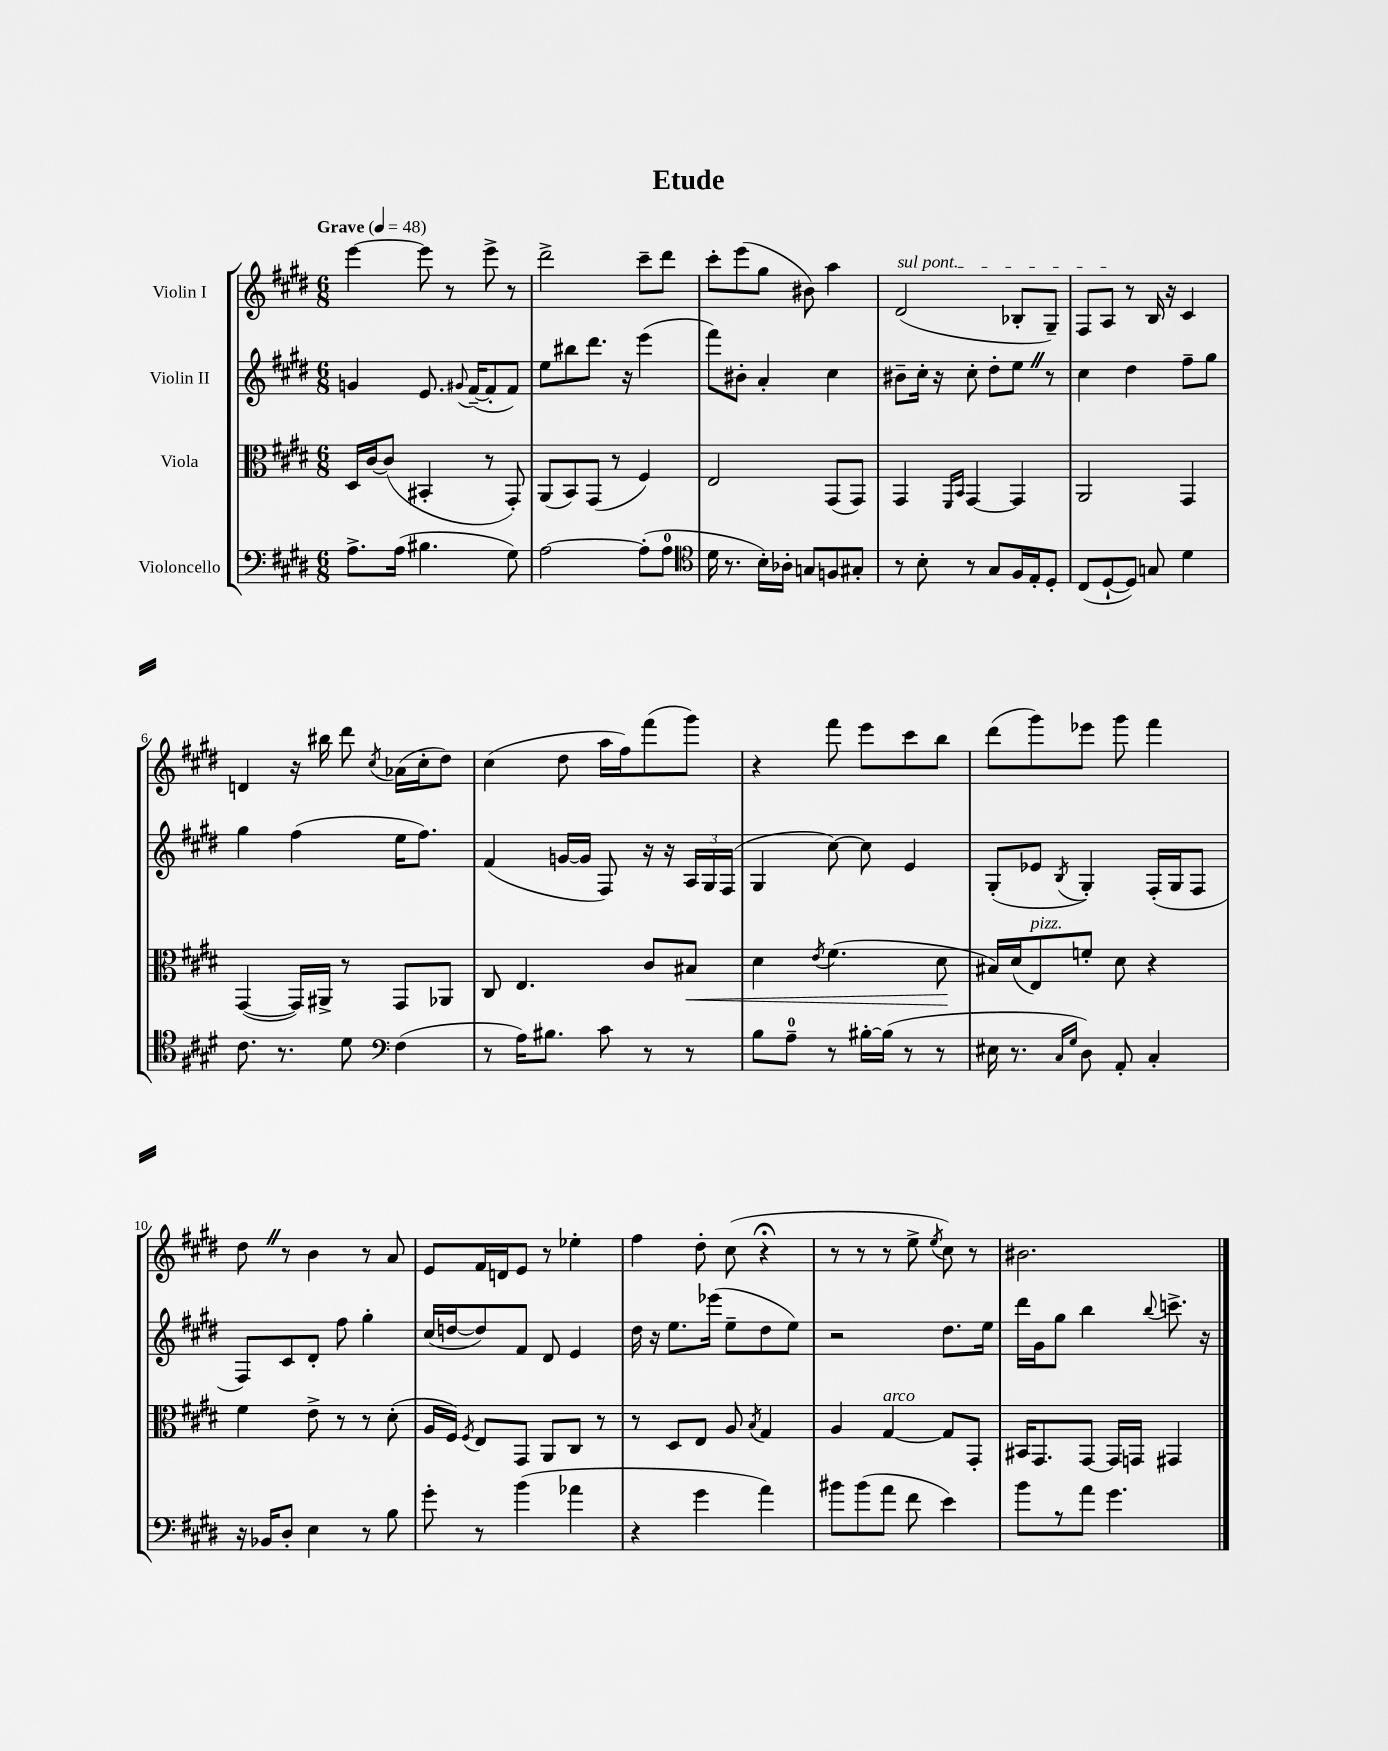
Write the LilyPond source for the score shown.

\header { title = "Etude" }
<<
\new StaffGroup <<
\new Staff = "s0" \with { instrumentName = "Violin I" } {
    \clef treble \key e \major \numericTimeSignature \time 6/8 \tempo "Grave" 4 = 48
    \autoBeamOff e'''4~ e'''8 r8 e'''8-> r8 |
    dis'''2-> cis'''8[-- dis'''8] |
    cis'''8[-. e'''8( gis''8] bis'8) a''4 |
    \once \override TextSpanner.bound-details.left.text = \markup { \italic "sul pont." } dis'2\startTextSpan( bes8[-. gis8]--) |
    fis8[ a8]\stopTextSpan r8 b16 r16 cis'4 |
    d'4 r16 bis''16 dis'''8 \acciaccatura { cis''8 } aes'16[( cis''16-. dis''8]) |
    cis''4( dis''8 a''16[ fis''16) fis'''8( gis'''8]) |
    r4 fis'''8 e'''8[ cis'''8 b''8] |
    dis'''8[( gis'''8) ees'''8] gis'''8 fis'''4 |
    dis''8 \once \override BreathingSign.text = \markup { \musicglyph "scripts.caesura.straight" } \breathe r8 b'4 r8 a'8 |
    e'8[ fis'16 d'16 e'8] r8 ees''4-. |
    fis''4 dis''8-. cis''8( r4\fermata |
    r8 r8 r8 e''8-> \acciaccatura { e''8 } cis''8) r8 |
    bis'2. \bar "|." |
}
\new Staff = "s1" \with { instrumentName = "Violin II" } {
    \clef treble \key e \major \numericTimeSignature \time 6/8
    \autoBeamOff g'4 e'8. \appoggiatura { gis'8 } fis'16[~--( fis'8-. fis'8]) |
    e''8[ bis''8 dis'''8.] r16 e'''4( |
    fis'''8[) bis'8]-. a'4-. cis''4 |
    bis'8[-- cis''16]-. r16 cis''8-. dis''8[-. e''8] \once \override BreathingSign.text = \markup { \musicglyph "scripts.caesura.straight" } \breathe r8 |
    cis''4 dis''4 fis''8[-- gis''8] |
    gis''4 fis''4( e''16[ fis''8.]) |
    fis'4( g'16[~ g'16] fis8) r16 r16 \tuplet 3/2 { a16[ gis16 fis16]( } |
    gis4 cis''8~) cis''8 e'4 |
    gis8[-.( ees'8] \acciaccatura { b8 } gis4-.) fis16[-.( gis16 fis8] |
    fis8[) cis'8 dis'8]-. fis''8 gis''4-. |
    cis''16[( d''16~ d''8) fis'8] dis'8 e'4 |
    dis''16 r16 e''8.[ ees'''16]( e''8[-- dis''8 e''8]) |
    r2 dis''8.[ e''16] |
    dis'''16[ gis'16 gis''8] b''4 \appoggiatura { b''8 } c'''8.-> r16 \bar "|." |
}
\new Staff = "s2" \with { instrumentName = "Viola" } {
    \clef alto \key e \major \numericTimeSignature \time 6/8
    \autoBeamOff dis16[ cis'16~ cis'8]( bis,4-. r8 gis,8-.) |
    a,8[( b,8) gis,8]( r8 fis4) |
    e2 gis,8[( gis,8]) |
    gis,4 \grace { fis,16[ b,16] } gis,4~ gis,4 |
    a,2 gis,4 |
    gis,4~( gis,16[) ais,16]-> r8 gis,8[ aes,8] |
    cis8 e4. cis'8[ bis8]\< |
    dis'4 \acciaccatura { e'8 } fis'4.( dis'8\! |
    bis16[) dis'16( e8^\markup { \italic "pizz." }) f'8]-. dis'8 r4 |
    fis'4 e'8-> r8 r8 dis'8-.( |
    a16[ fis16]) \acciaccatura { fis8 } e8[ gis,8] a,8[ cis8] r8 |
    r8 dis8[ e8] a8 \acciaccatura { b8 } gis4 |
    a4 gis4~^\markup { \italic "arco" } gis8[ gis,8]-. |
    bis,16[ gis,8. gis,8]~ gis,16[ g,16] gis,4 \bar "|." |
}
\new Staff = "s3" \with { instrumentName = "Violoncello" } {
    \clef bass \key e \major \numericTimeSignature \time 6/8
    \autoBeamOff a8.[-> a16]( bis4. gis8) |
    a2~ a8[-.( a8]-0 |
    \clef tenor dis'16 r8. b16[-.) aes16]-. g8[ f8 gis8]-. |
    r8 b8-. r8 gis8[ fis16 e16-. dis8]-. |
    cis8[( dis8~-! dis8]) g8 dis'4 |
    cis'8. r8. dis'8 \clef bass fis4( |
    r8 a16[) bis8.] cis'8 r8 r8 |
    b8[ a8]-0-- r8 bis16[~-. bis16]( r8 r8 |
    eis16 r8. \grace { cis16[ gis16] } dis8) a,8-. cis4-. |
    r16 bes,16[ dis8]-. e4 r8 b8 |
    gis'8-. r8 b'4( aes'4 |
    r4 gis'4 a'4) |
    bis'8[ bis'8( a'8] fis'8 e'4) |
    b'8[ r8 a'8] gis'4. \bar "|." |
}
>>
>>
